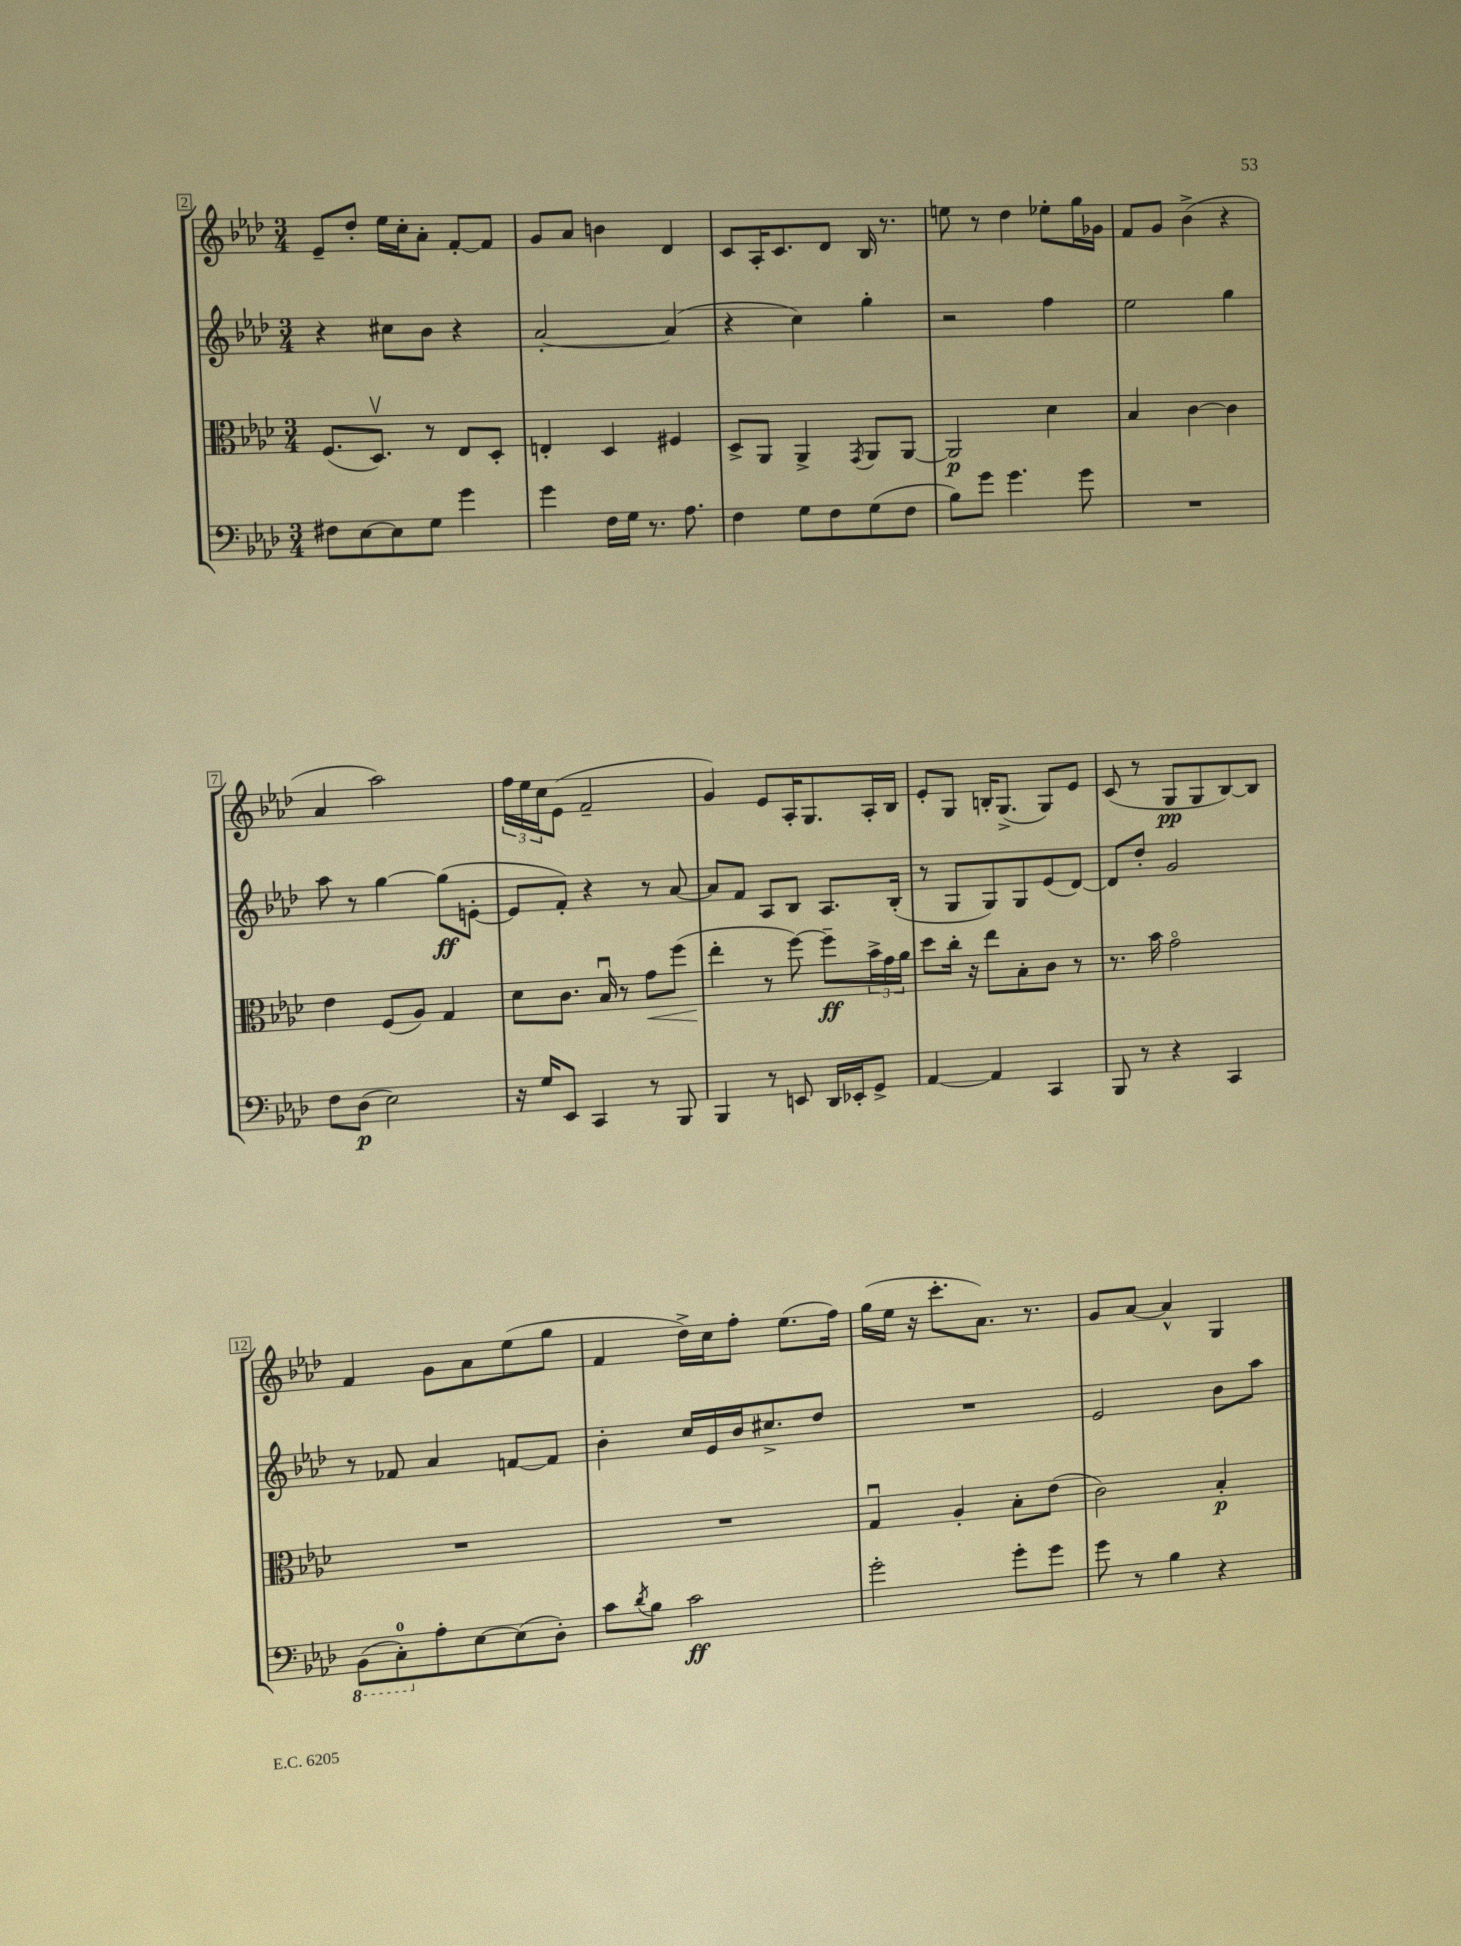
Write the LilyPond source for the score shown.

<<
\new StaffGroup <<
\new Staff = "s0" {
    \clef treble \key aes \major \numericTimeSignature \time 3/4
    ees'8-- des''8-. ees''16 c''16-. aes'8-. f'8~-. f'8 |
    g'8 aes'8 b'4 des'4 |
    c'8 aes16-. c'8. des'8 bes16 r8. |
    e''8 r8 des''4 ees''8-. g''16 ges'16 |
    f'8 g'8 bes'4->( r4 |
    aes'4 aes''2) |
    \tuplet 3/2 { f''16 ees''16 c''16 } ees'8( f'2-- |
    g'4) ees'8 aes16-. g8. aes16-. bes16 |
    ees'8-. g8 b16-. g8.->( g8) ees'8 |
    c'8( r8 g8\pp g8 bes8~) bes8 |
    f'4 g'8 aes'8 ees''8( g''8 |
    f'4 des''16->) c''16 f''8-. ees''8.( f''16) |
    g''16( ees''16 r16 c'''8.-. aes'8.) r8. |
    g'8 aes'8~ aes'4-^ g4 \bar "|." |
}
\new Staff = "s1" {
    \clef treble \key aes \major \numericTimeSignature \time 3/4
    r4 cis''8 bes'8 r4 |
    aes'2~-. aes'4( |
    r4 c''4) g''4-. |
    r2 f''4 |
    ees''2 g''4 |
    aes''8 r8 g''4~ g''8\ff( e'8~-. |
    e'8 f'8-.) r4 r8 aes'8~ |
    aes'8 f'8 aes8 bes8 aes8. bes16-.( |
    r8 g8 g8) g8 ees'8( des'8~) |
    des'8 des''8-. g'2 |
    r8 fes'8 aes'4 f'8~ f'8 |
    bes'4-. c''16 ees'16 bes'16 cis''8.-> des''8 |
    R2. |
    ees'2 bes'8 aes''8 \bar "|." |
}
\new Staff = "s2" {
    \clef alto \key aes \major \numericTimeSignature \time 3/4
    f8.( des8.\upbow) r8 ees8 des8-. |
    e4-. des4 fis4 |
    des8-> aes,8 aes,4-> \acciaccatura { g,8 } aes,8 aes,8~ |
    aes,2\p des'4 |
    bes4 c'4~ c'4 |
    ees'4 f8( aes8) g4 |
    des'8 c'8. bes16\downbow r8 g'8\< f''8( |
    ees''4-.\! r8 f''8~) f''8--\ff \tuplet 3/2 { bes'16-> g'16 aes'16 } |
    des''8 c''16-. r16 ees''8 bes8-. c'8 r8 |
    r8. bes'16 g'2\flageolet |
    R2. |
    R2. |
    g4\downbow aes4-. bes8-. ees'8( |
    c'2) bes4-.\p \bar "|." |
}
\new Staff = "s3" {
    \clef bass \key aes \major \numericTimeSignature \time 3/4
    fis8 ees8~ ees8 g8 g'4 |
    g'4 f16 g16 r8. aes8. |
    f4 g8 f8 g8( f8 |
    bes8) g'8 g'4. g'8 |
    R2. |
    f8 des8\p( ees2) |
    r16 g16 ees,8 c,4 r8 bes,,8 |
    bes,,4 r8 e,8 des,16 ees,16-. g,8-> |
    aes,4~ aes,4 c,4 |
    bes,,8 r8 r4 c,4 |
    \ottava #-1 bes,,8( c,8-0-.) \ottava #0 aes8-. ees8~ ees8( des8-.) |
    c'8 \acciaccatura { des'8 } bes8 c'2\ff |
    g'2-. g'8-. g'8 |
    g'8 r8 bes4 r4 \bar "|." |
}
>>
>>
\layout { \context { \Score currentBarNumber = #2 \override BarNumber.stencil = #(make-stencil-boxer 0.1 0.3 ly:text-interface::print) } }
